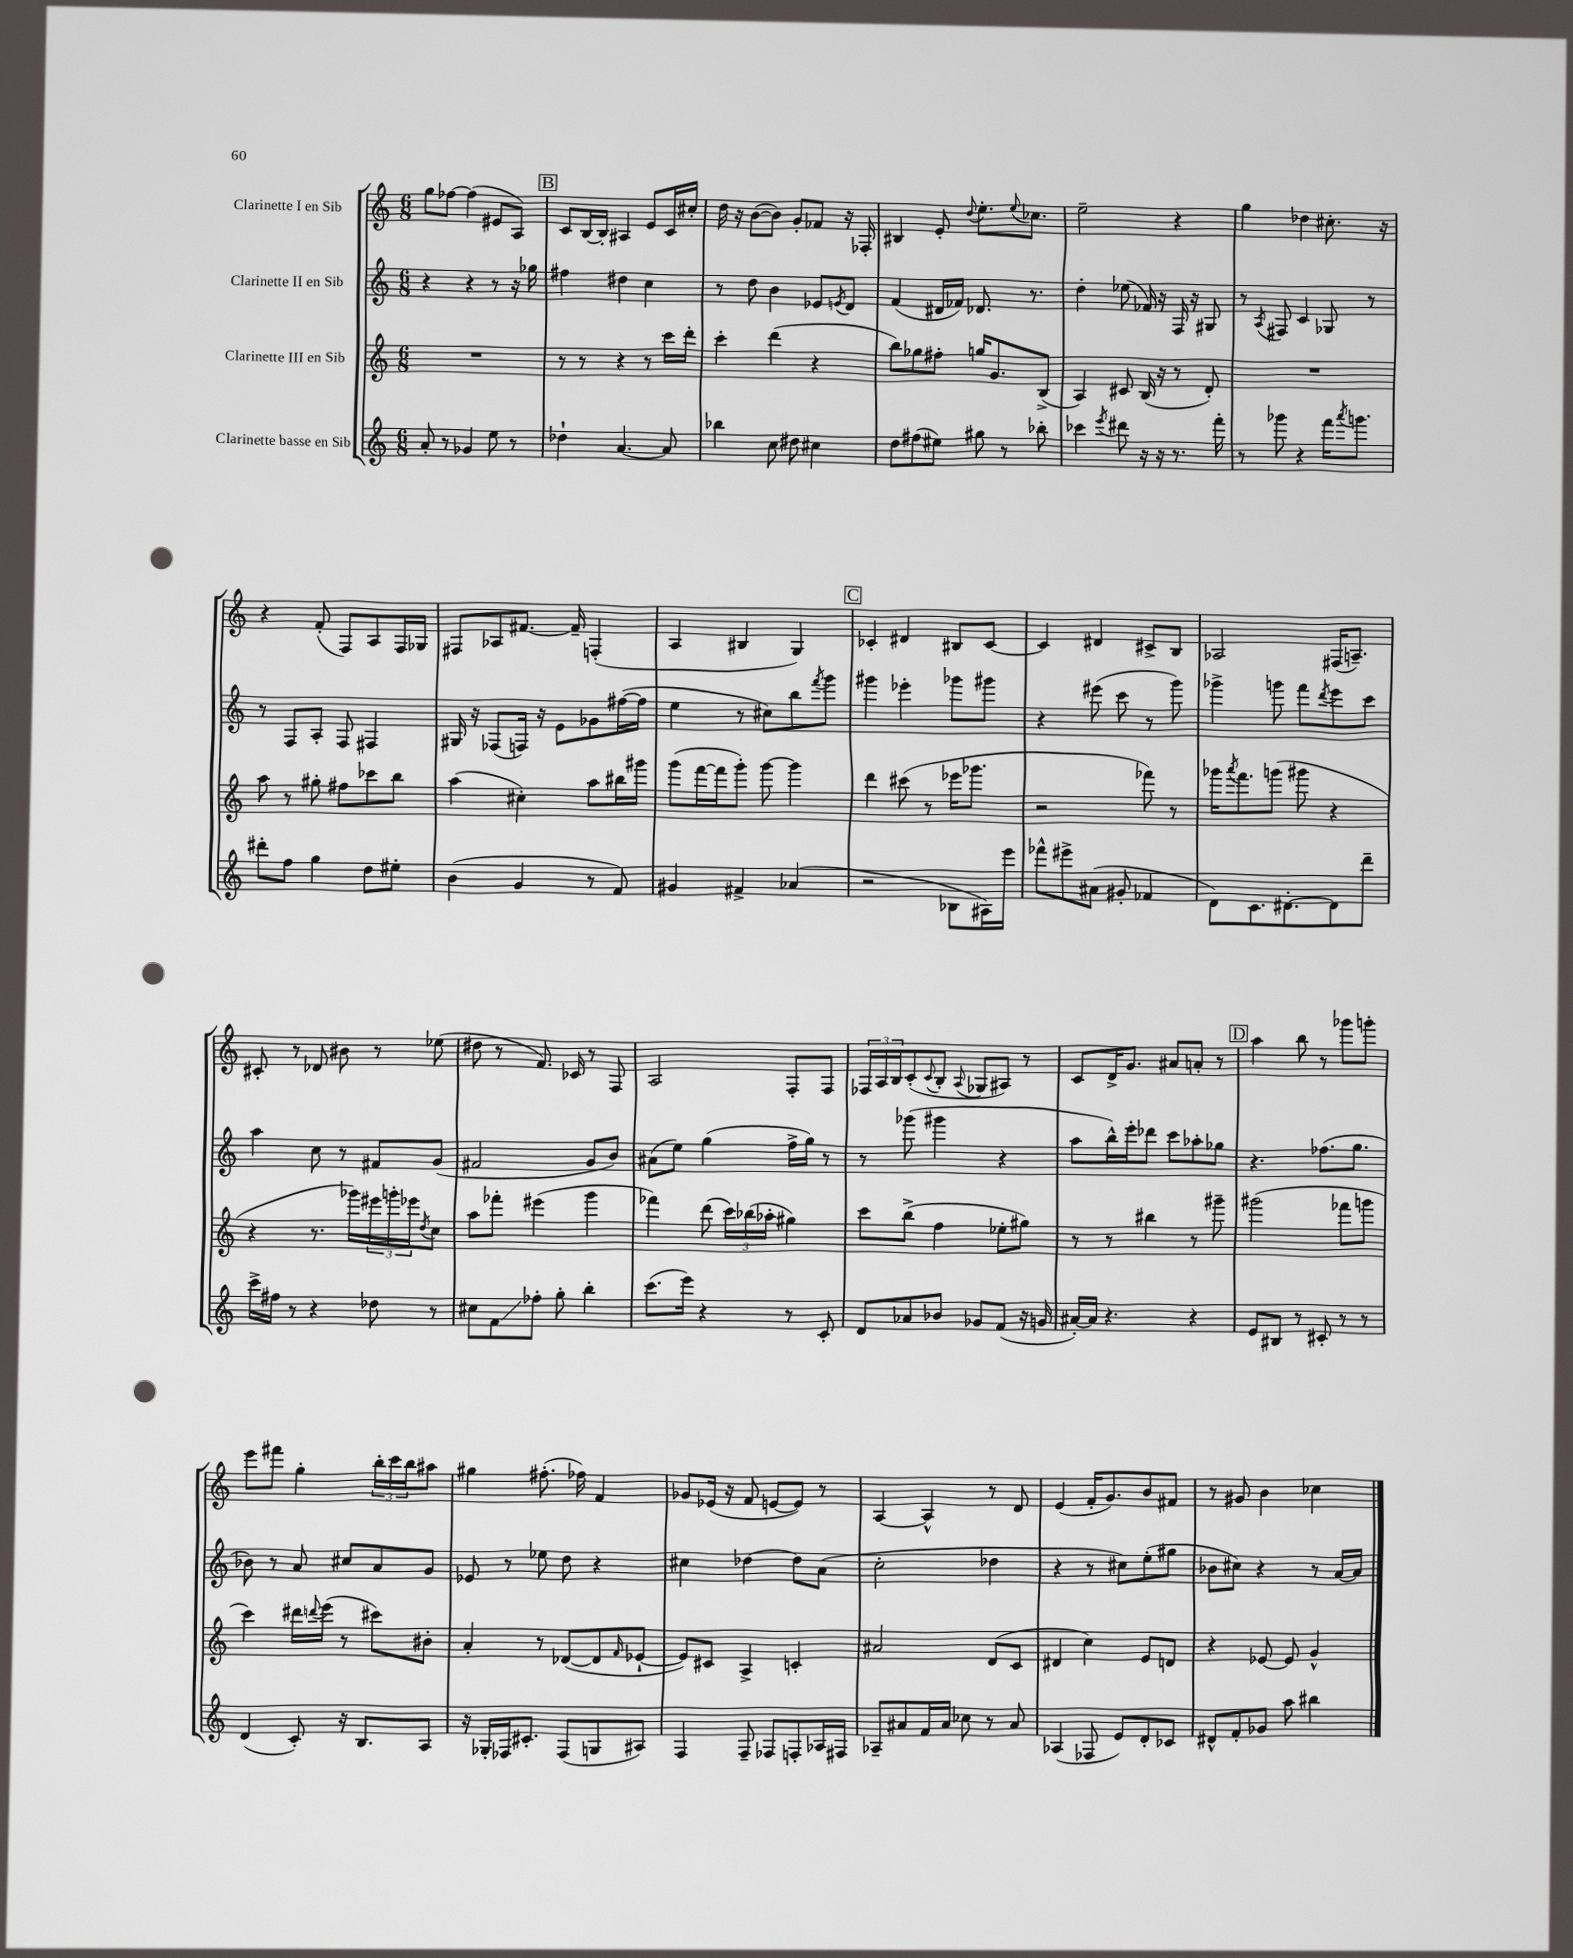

**kern	**kern	**kern	**kern
*staff4	*staff3	*staff2	*staff1
*clefG2	*clefG2	*clefG2	*clefG2
*k[]	*k[]	*k[]	*k[]
*M6/8	*M6/8	*M6/8	*M6/8
8a'	2.r	4r	8gg
8r	.	.	[8ff-
4g-	.	4r	(4ff-]
8ee	.	8r	8e#
8r	.	16r	8A)
.	.	16gg-	.
=	=	=	=
4dd-`	8r	4ff#	8c
.	8r	.	[16B
.	.	.	16B']
[4.a	4r	4dd#	4A#
.	8r	4cc	8e
8a]	16ccc	.	16c
.	16ddd'	.	16cc#'
=	=	=	=
4bb-	4ccc'	8r	16dd
.	.	.	16r
.	.	8dd	([8b
8cc	(4ddd	4b	8b])
8dd#	.	.	8g'
4cc#	4r	8e-	8f-
.	.	8qe	.
.	.	8d	16r
.	.	.	16F-'
=	=	=	=
8dd	8bb)	(4f	4B#
(8ff#	8gg-	.	.
8ee#)	8ff#'	16d#	8e'
.	.	16f-)	.
.	.	.	8qqdd
8gg#	16gg	8.d-	8.ee'
.	8.g	.	.
8r	.	.	.
.	.	.	8qqee
.	.	8.r	8.cc-
8bb-'	(8B^	.	.
=	=	=	=
4ccc-	4A)	4dd'	2ee~
8qeee	.	.	.
8ddd#	8c#	(8ee-	.
16r	(16B	16f-)	.
16r	16r	16r	.
8.r	8r	16F	4r
.	.	16r	.
.	8d')	8G#	.
16fff'	.	.	.
=	=	=	=
8r	2.r	8r	4gg
.	.	8qA	.
8ggg-	.	8F#	.
4r	.	4c	4dd-
16fff	.	8G-	8.cc#'
8qaaa	.	.	.
8.ggg	.	.	.
.	.	8r	.
.	.	.	16r
=	=	=	=
8ddd#'	8aa	8r	4r
8ff	8r	8F	.
4gg	8gg#'	8A'	(8f'
.	8ff#	8F	8F)
8dd	8ccc-	4F#	8A
8ee#'	8bb	.	16F
.	.	.	16G-
=	=	=	=
(4b	(4aa	16G#	8F#
.	.	16r	.
.	.	(8F-	8A-
4g	4cc#')	16F)	[8.f#
.	.	16r	.
.	.	8e	.
.	.	.	16f#~]
8r	8aa	8g-	(4F'
8f)	16bb#	([16ff#	.
.	16ggg#	16ff#]	.
=	=	=	=
4g#	(8ggg	4ee	4A
.	[16fff	.	.
.	16fff]	.	.
4f#^	8ggg')	8r	4B#
.	[8ggg	8cc#)	.
(4a-	4ggg]	8bb	4G)
.	.	8qfff	.
.	.	8ggg	.
=	=	=	=
2r	4ddd	4ggg#	4c-'
.	(8ccc#	4eee-'	4d#
.	8r	.	.
8B-	16eee-	8ggg-	8B#
.	8.ggg-	.	.
16A#)	.	8ggg#	[8c-
16eee	.	.	.
=	=	=	=
8fff-^^	2r	4r	4c-]
8eee#^	.	.	.
(8a#	.	(8eee#	4d#
8g#'	.	8ccc	.
4f-	8fff-)	8r	8c#^
.	8r	8ggg)	8B
=	=	=	=
8d)	16ggg-	4ggg-^	2A-
.	8qaaa	.	.
.	8.fff	.	.
8.c	.	.	.
.	(8ggg	8ggg	.
[8.d#'	.	.	.
.	8ggg#	8fff	.
.	.	8qddd	.
8d#]	4r	8eee	(16F#
.	.	.	8.A~)
8ddd~	.	8ccc	.
=	=	=	=
16ccc^	4r	4aa	8c#'
16ff#	.	.	.
8r	.	.	8r
4r	8.r	8cc	8d-
.	.	8r	8b#
.	16ggg-)	.	.
8dd-	24eee#	8f#	8r
.	24ggg'	.	.
.	24eee-	.	.
.	8qdd	.	.
8r	8cc	(8g	(8ee-
=	=	=	=
8cc#	8aa	2f#	8dd#
8f	8fff-'	.	8r
8ff-'	(4eee#	.	8.f)
8gg'	.	.	.
.	.	.	16c-
4bb'	4ggg	8g	8r
.	.	8b)	8F
=	=	=	=
(8.ccc	4fff-)	(8a#	2A
.	.	8ee)	.
16eee)	.	.	.
4r	(8ddd	(4gg	.
.	24ccc)	.	.
.	(24bb-	.	.
.	24aa-'	.	.
8r	4gg#)	16ff^	8F'
.	.	16gg)	.
8c'	.	8r	8F
=	=	=	=
8d	8ccc	8r	24F-
.	.	.	24A
.	.	.	24B
8a-	(8bb^	(8ggg-	(8c'
.	.	.	8qqc
8b-	4ff	4ggg#	8B'
.	.	.	8qqA
8g-	.	.	8G-
(8f	8ee-'	4r	8A#)
16r	8gg#)	.	8r
16g	.	.	.
=	=	=	=
[16a#')	8r	8aa	8c
16a#]	.	.	.
4.r	8r	16bb^^)	16d^
.	.	16eee'	8.g
.	4bb#	8ddd-	.
.	.	8ccc	8a#
4r	8r	8aa-'	8a'
.	8ggg#~	8gg-	8r
=	=	=	=
8e	(2ggg#	4.r	4aa
8B#	.	.	.
8r	.	.	8bb
8c#'	.	(8.ff-	8r
8r	8fff-	.	8ggg-
.	.	8.gg	.
8r	8ggg	.	8ggg'
=	=	=	=
(4d	4ccc)	8b-)	8eee
.	.	8r	8fff#
8c')	16ddd#	8a	4gg'
.	8qqddd	.	.
.	(16eee	.	.
16r	8r	8cc#	.
8.B	.	.	.
.	8ccc#)	8a	24bb'
.	.	.	24ccc
.	.	.	24bb
8A	8b#'	8g	8aa#
=	=	=	=
16r	4a'	8e-	4gg#
16G-'	.	.	.
16F-	.	8r	.
8.c#'	.	.	.
.	8r	8ee-	(8.ff#'
(8F-	([8d-	8dd	.
.	.	.	16ff-)
8G	8d-]	4r	4f
.	16qqf	.	.
8A#)	[8e-`	.	.
=	=	=	=
4F	8e-])	4cc#	8g-
.	8c#	.	(16e-
.	.	.	16r
8F~	4A^	[4dd-	8f
8F-	.	.	[8e
8F'	4c'	8dd-]	8e])
16A-	.	(8a	8r
16F#	.	.	.
=	=	=	=
8A-~	2a#	2cc'	[4A
8a#	.	.	.
16f	.	.	4A^^]
16a#	.	.	.
8cc-	.	.	.
8r	(8d	4dd-	8r
8a#	8c	.	8d
=	=	=	=
(4A-	4d#	4r	(4e
8F-	4cc)	8r	16f'
.	.	.	8.g)
8e)	.	8cc#)	.
8d'	8e	(8ee'	8b
8c-	8d	8gg#	8f#
=	=	=	=
8d#^^	4r	8b-	8r
8f'	.	8cc#)	8g#
8g-	[8e-	4r	4b
8aa	8e-]	.	.
4bb#	4g^^	8r	4cc-
.	.	[16a	.
.	.	16a]	.
==	==	==	==
*-	*-	*-	*-
